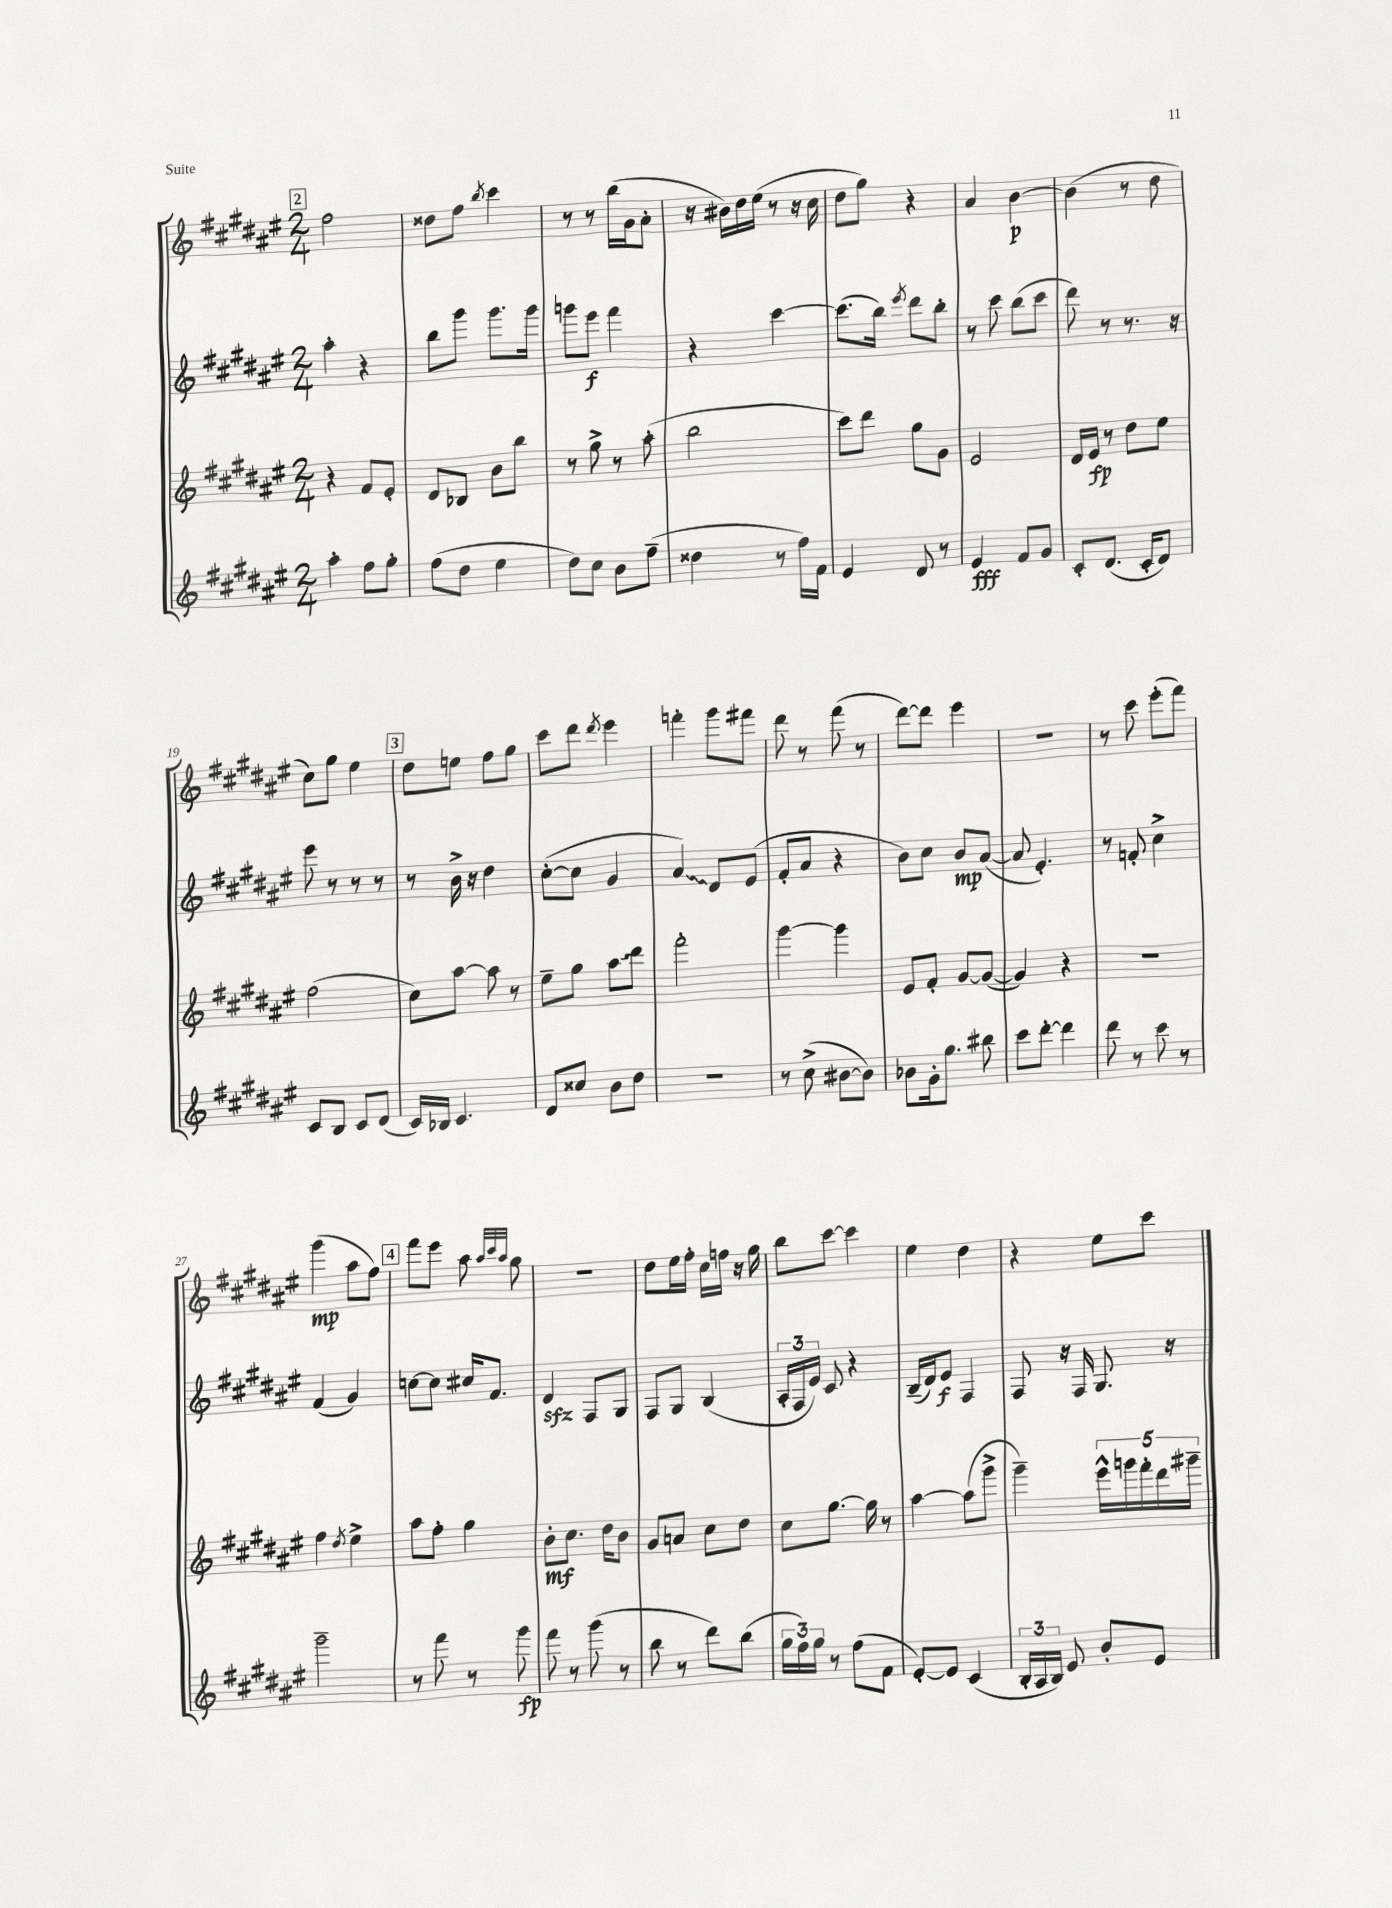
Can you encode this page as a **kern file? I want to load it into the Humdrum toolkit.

**kern	**kern	**kern	**kern
*staff4	*staff3	*staff2	*staff1
*clefG2	*clefG2	*clefG2	*clefG2
*k[f#c#g#d#a#e#]	*k[f#c#g#d#a#e#]	*k[f#c#g#d#a#e#]	*k[f#c#g#d#a#e#]
*M2/4	*M2/4	*M2/4	*M2/4
4aa#'	4r	4aa#'	2ff#
8ff#	8f#	4r	.
8gg#'	8e#'	.	.
=	=	=	=
(8ff#	8d#	8bb	8dd##
8dd#	8B-	8ggg#	8ff#
.	.	.	8qbb
4ee#	8b	8.ggg#	4ccc#
.	8bb	.	.
.	.	16ggg#	.
=	=	=	=
8dd#)	8r	8ggg	8r
8cc#	8gg#^	8eee#	8r
8b	8r	4fff#	(16bb
.	.	.	16g#
(8ff#~	(8aa#'	.	8a#'
=	=	=	=
4dd##	2bb	4r	16r
.	.	.	16b#)
.	.	.	16dd#
.	.	.	(16ee#
8r	.	[4ccc#	8r
16ff#)	.	.	16r
16f#	.	.	16cc#
=	=	=	=
4e#	8ccc#)	(8.ccc#]	8dd#
.	8ddd#	.	8gg#)
.	.	16bb)	.
.	.	8qeee#	.
8d#	8gg#	8ddd#	4r
8r	8g#	8bb'	.
=	=	=	=
4e#	2e#	8r	4a#
.	.	8ccc#	.
8f#	.	(8bb	[4b
8g#	.	8ccc#	.
=	=	=	=
8c#'	16d#	8ddd#)	(4b]
.	16e#	.	.
(8.d#	8r	8r	.
.	8dd#	8.r	8r
16c#'	.	.	.
8d#)	8ee#	.	8dd#
.	.	16r	.
=	=	=	=
8c#	(2ff#	8eee#	8cc#)
8B	.	8r	8gg#
8c#	.	8r	4ee#
(8d#	.	8r	.
=	=	=	=
16c#)	8cc#)	8r	8dd#
16B-	.	.	.
4.c#	[8aa#	16b^	8ee
.	.	16r	.
.	8aa#]	4dd#	8ff#
.	8r	.	8gg#
=	=	=	=
8d#	8ee#~	([8cc#'	8ccc#
8cc##	8gg#	8cc#]	8ddd#
.	.	.	8qddd#
8b	8aa#	4g#	4eee#
8dd#	8ddd#	.	.
=	=	=	=
2r	2fff#'	4a#)	4fff'
.	.	8d#	8ggg#
.	.	(8e#	8fff#
=	=	=	=
8r	[4ggg#	8f#'	8ddd#
(8cc#^	.	8a#	8r
[8b#	4ggg#]	4r	(8fff#
8b#])	.	.	8r
=	=	=	=
8b-	8e#	8b)	[8ddd#)
16g#'	8f#'	8cc#	8ddd#]
8.gg#	.	.	.
.	[8g#	8b	4eee#
8bb#	(8g#_	([8a#	.
=	=	=	=
8ccc#	4g#])	8a#]	2r
[8ddd#'	.	4.e#')	.
4ddd#]	4r	.	.
=	=	=	=
8ddd#	2r	8r	8r
8r	.	8f'	8ccc#
8ccc#	.	4cc#^	(8eee#'
8r	.	.	8fff#)
=	=	=	=
2ggg#~	4ff#	(4f#	(4ggg#
.	8qdd#	.	.
.	4ee#^	4g#)	8aa#
.	.	.	8ff#)
=	=	=	=
8r	8aa#	[8cc	8fff#
8fff#	8ff#'	8cc]	8eee#
8r	4gg#	16cc#	8aa#
.	.	8.f#	.
.	.	.	32qqaa#
.	.	.	32qqccc#
.	.	.	32qqaa#
8ggg#	.	.	8gg#
=	=	=	=
8fff#	8b'	4d#	2r
8r	8.cc#	.	.
(8ggg#	.	8F#	.
.	16dd#	.	.
8r	8b	8G#	.
=	=	=	=
8bb	8g#	8F#	8dd#
8r	8a	8G#	16ee#
.	.	.	16ff#'
8ddd#)	8cc#	(4B	16cc#
.	.	.	16ff
(8bb	8dd#	.	16r
.	.	.	16gg#
=	=	=	=
24gg#	8cc#	24A#'	8bb
24ff#)	.	24F#	.
24gg#	.	24e#)	.
8r	[8.gg#	8c#	[8ccc#
(8ff#	.	4r	4ccc#]
.	16gg#]	.	.
8f#	8r	.	.
=	=	=	=
[8e#')	[4aa#	(16B~	4ee#
.	.	16d#)	.
8e#]	.	8e#	.
(4c#	(8aa#]	4F#	4dd#
.	8ggg#^	.	.
=	=	=	=
24B'	4ggg#~)	8F#	4r
24A#	.	.	.
24B)	.	.	.
8e#	.	16r	.
.	.	16F#	.
8b'	20eee#^^	8.G#	8ee#
.	20ggg	.	.
.	20fff#'	.	.
8e#	.	.	8ccc#
.	20ddd#	.	.
.	.	16r	.
.	20ggg#~	.	.
==	==	==	==
*-	*-	*-	*-
